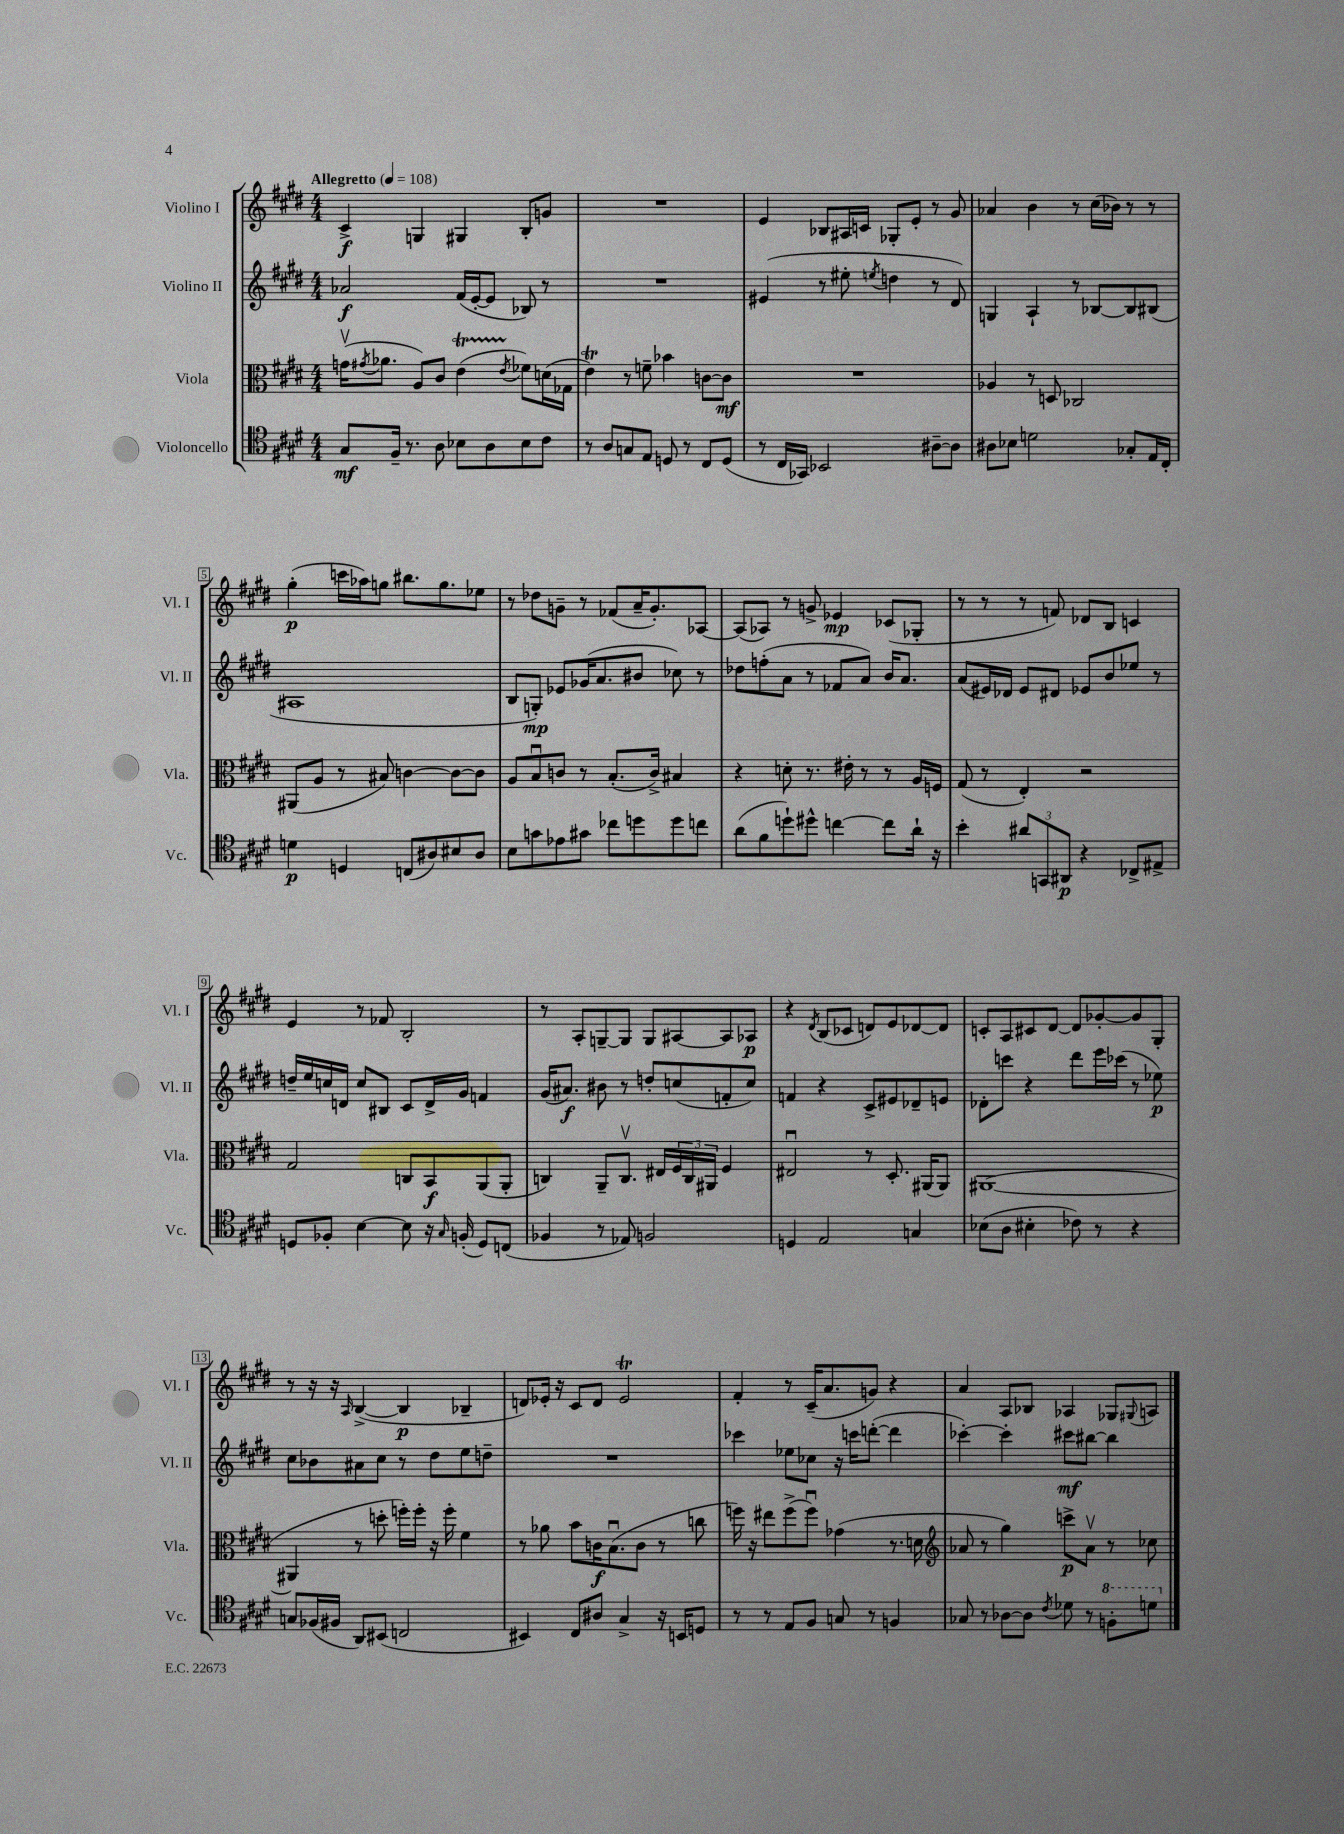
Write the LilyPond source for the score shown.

<<
\new StaffGroup <<
\new Staff = "s0" \with { instrumentName = "Violino I" shortInstrumentName = "Vl. I" } {
    \clef treble \key e \major \numericTimeSignature \time 4/4 \tempo "Allegretto" 4 = 108
    cis'4->\f g4 gis4 b8-. g'8 |
    R1 |
    e'4 bes8 ais16 c'16 ges8-. e'8-. r8 gis'8 |
    aes'4 b'4 r8 cis''16( bes'16) r8 r8 |
    gis''4-.\p( c'''16 aes''16) g''8 bis''8. g''8. ees''8 |
    r8 des''8 g'8-- r8 fes'8( a'16-- g'8.-.) aes8~ |
    aes8( aes8) r8 g'8-> ees'4\mp ces'8( ges8-. |
    r8 r8 r8 f'8) des'8 b8 c'4 |
    e'4 r8 fes'8 b2-. |
    r8 a8-. g8~-- g8 g8 ais8~ ais8 aes8\p |
    r4 \acciaccatura { dis'8 } b8( ces'8 d'8) e'8 des'8~ des'8 |
    c'8-. a8 cis'8 dis'8~ dis'8 ges'8~-. ges'8 gis8-. |
    r8 r16 r16 \grace { a16 } b4~->( b4\p bes4-- |
    d'8) ees'16-. r16 cis'8 d'8 ees'2\trill |
    fis'4-. r8 cis'16--( a'8. g'8) r4 |
    a'4 a8 bes8 aes4 ges8 \appoggiatura { gis8 } a8 \bar "|." |
}
\new Staff = "s1" \with { instrumentName = "Violino II" shortInstrumentName = "Vl. II" } {
    \clef treble \key e \major \numericTimeSignature \time 4/4
    aes'2\f fis'16( e'16~-. e'8 bes8) r8 |
    R1 |
    eis'4( r8 eis''8-. \acciaccatura { e''8 } d''4 r8 dis'8) |
    g4 a4-! r8 bes8~ bes8 bis8( |
    ais1 |
    b8 g8-.\mp) ees'8 ges'16( a'8. bis'8 ces''8) r8 |
    des''8 f''8-.( a'8 r8 fes'8 a'8) b'16 a'8. |
    a'8( eis'16) des'16 eis'8 dis'8 ees'8 b'8 ees''8 r8 |
    d''16-- e''16 c''16 d'16 c''8 bis8 cis'8 d'16-> gis'16 f'4 |
    gis'16( ais'8.\f) bis'8 r8 d''8-. c''8( f'8-. c''8) |
    f'4 r4 cis'8-> eis'8 des'8-- e'8 |
    des'8-. c'''8 r4 dis'''8 e'''16 ces'''16( r8 ees''8\p) |
    cis''8 bes'8 ais'8 cis''8 r8 dis''8 e''8 d''8-- |
    R1 |
    ces'''4 ees''8 ces''8 r16 c'''16 d'''8~-.( d'''4 |
    ces'''4~-.) ces'''4-. cis'''8\mf bis''8~ bis''4 \bar "|." |
}
\new Staff = "s2" \with { instrumentName = "Viola" shortInstrumentName = "Vla." } {
    \clef alto \key e \major \numericTimeSignature \time 4/4
    g'16\upbow( \acciaccatura { gis'8 } aes'8. a8) cis'8 e'4\startTrillSpan( \acciaccatura { e'8 } fes'8\stopTrillSpan) d'16( ges16 |
    e'4\trill) r8 f'8-- bes'4 c'8~ c'8\mf |
    R1 |
    aes4 r8 d8 ces2 |
    ais,8( a8 r8 bis8) c'4~ c'8~ c'8 |
    a8 b8\downbow c'8 r8 b8.-.( c'16->) bis4 |
    r4 d'8-. r8. eis'16-. r8 r8 a16 f16 |
    gis8( r8 e4-.) r2 |
    gis2 c8 b,8\f a,8( a,8-. |
    c4) a,8-- c8.\upbow eis16 \tuplet 3/2 { fis16 c16 ais,16 } fis4 |
    eis2\downbow r8 dis8.-. ais,16( ais,8) |
    ais,1~( |
    ais,4 r8 d''8-. f''16-.) f''16-. r16 f''16-. fis'4 |
    r8 aes'8 b'8 c'16\f b8.\downbow( c'8 r8 c''8 |
    f''16) r16 eis''8 f''8->( f''8\downbow) ges'4( r8. d'16 |
    \clef treble aes'8 r8 gis''4) c'''8->\p aes'8\upbow r8 ces''8 \bar "|." |
}
\new Staff = "s3" \with { instrumentName = "Violoncello" shortInstrumentName = "Vc." } {
    \clef tenor \key e \major \numericTimeSignature \time 4/4
    gis8\mf fis16-- r8. a8 bes8 a8 bes8 cis'8 |
    r8 a8 g8 e8 d8 r8 cis8 d8( |
    r8 cis16 ges,16) bes,2 ais8~-- ais8 |
    ais8 bes8 d'2 ges8-. e16 cis16-. |
    d'4\p d4 c8( ais8) bis8 ais8 |
    b8 g'8 ees'8 gis'8 ces''8 d''8 d''8 c''8 |
    a'8( fis'8 d''8-!) dis''8-^ c''4~ c''8 a'16-! r16 |
    b'4-. \tuplet 3/2 { ais'8 g,8 ais,8\p } r4 ces8-> eis8-> |
    d8 fes8-. b4~ b8 r16 \grace { gis16 } f16-.( d8) c8( |
    fes4 r8 ees8) f2 |
    d4 e2 g4 |
    bes8( a8 bis4-. ces'8) r8 r4 |
    g8 fes16( fis16 a,8) bis,8( c2 |
    bis,4) cis8 ais8 gis4-> r16 b,16 d8 |
    r8 r8 e8 fis8 g8 r8 f4 |
    ges8 r8 aes8~ aes8 \acciaccatura { cis'8 } des'8 r8 \ottava #1 f'8-. d''8 \ottava #0 \bar "|." |
}
>>
>>
\layout { \context { \Score \override BarNumber.stencil = #(make-stencil-boxer 0.1 0.3 ly:text-interface::print) } }
